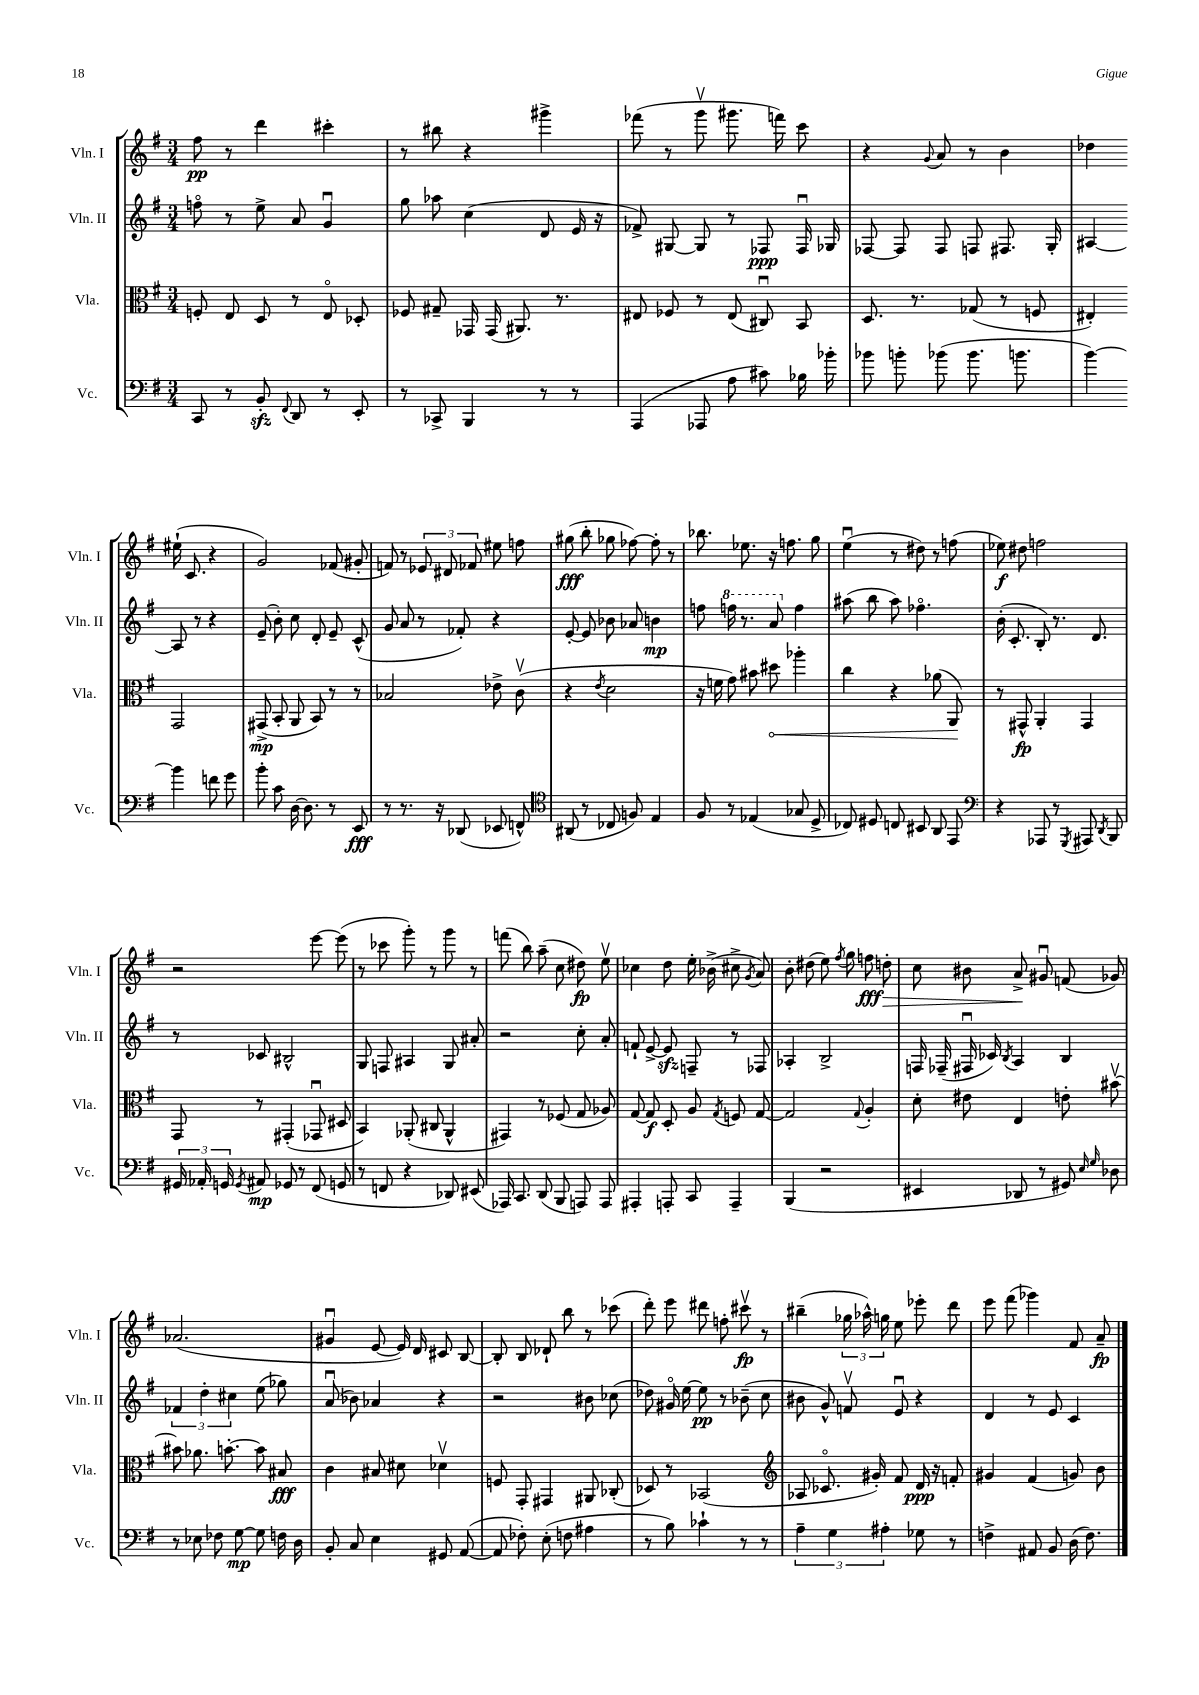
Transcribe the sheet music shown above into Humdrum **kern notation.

**kern	**dynam	**kern	**dynam	**kern	**dynam	**kern	**dynam
*part4	*part4	*part3	*part3	*part2	*part2	*part1	*part1
*staff4	*staff4	*staff3	*staff3	*staff2	*staff2	*staff1	*staff1
*I"Vc.	*	*I"Vla.	*	*I"Vln. II	*	*I"Vln. I	*
*I'Vc.	*	*I'Vla.	*	*I'Vln. II	*	*I'Vln. I	*
*clefF4	*	*clefC3	*	*clefG2	*	*clefG2	*
*k[f#]	*	*k[f#]	*	*k[f#]	*	*k[f#]	*
*M3/4	*	*M3/4	*	*M3/4	*	*M3/4	*
=12	=12	=12	=12	=12	=12	=12	=12
8CC/	.	8Fn'/	.	8ffn\	.	8ff#\	pp
8r	.	8E/	.	8r	.	8r	.
8BBzz'/	.	8D/	.	8ee^\	.	4ddd\	.
8qqFF#/	.	.	.	.	.	.	.
8DD/	.	8r	.	8a/	.	.	.
8r	.	8E/	.	4gu/	.	4ccc#X'\	.
8EE'/	.	8D-X'/	.	.	.	.	.
=13	=13	=13	=13	=13	=13	=13	=13
8r	.	8F-X/	.	8gg\	.	8r	.
8CC-X^/	.	8G#X~/	.	8aa-X\	.	8bb#X\	.
4BBB/	.	16GG-X/	.	(4cc\	.	4r	.
.	.	(16GG-/	.	.	.	.	.
.	.	8.AA#X/)	.	.	.	.	.
8r	.	.	.	8d/	.	4ggg#X^\	.
.	.	8.r	.	.	.	.	.
8r	.	.	.	16e/	.	.	.
.	.	.	.	16r	.	.	.
=14	=14	=14	=14	=14	=14	=14	=14
(4AAA/	.	8E#X/	.	8f-X^/)	.	(8fff-X\	.
.	.	8F-X/	.	[8G#X/	.	8r	.
8AAA-X/	.	8r	.	8G#/]	.	8gggv\	.
8A\	.	(8E#/	.	8r	.	8.ggg#X\	.
8c#X\)	.	8C#Xu/)	.	8F-X/	ppp	.	.
.	.	.	.	.	.	16fffn\)	.
16B-X\	.	8BB/	.	16F-u/	.	8ccc\	.
16b-X'\	.	.	.	16G-X/	.	.	.
=15	=15	=15	=15	=15	=15	=15	=15
8b-X\	.	8.D/	.	[8F-X/	.	4r	.
8bn'\	.	.	.	8F-/]	.	.	.
.	.	8.r	.	.	.	.	.
.	.	.	.	.	.	8qqg/	.
(8b-X\	.	.	.	8F-/	.	8a/	.
8.b-\	.	(8G-X/	.	8Fn/	.	8r	.
.	.	8r	.	8.F#X/	.	4b\	.
8.bn\	.	.	.	.	.	.	.
.	.	8Fn/	.	.	.	.	.
.	.	.	.	16G'/	.	.	.
=16	=16	=16	=16	=16	=16	=16	=16
[4b\)	.	4E#X'/)	.	[4A#X/	.	4dd-X\	.
4b\]	.	2GG/	.	8A#/]	.	(16ee#X`\	.
.	.	.	.	.	.	8.c/	.
.	.	.	.	8r	.	.	.
8fn\	.	.	.	4r	.	4r	.
8g\	.	.	.	.	.	.	.
!!LO:LB:g=z
=17	=17	=17	=17	=17	=17	=17	=17
8b'\	.	(8GG#X^/	mp	(8e~/	.	2g/)	.
8c\	.	8BB'/	.	8b'\)	.	.	.
[16D\	.	8AA/	.	8cc\	.	.	.
8.D\]	.	.	.	.	.	.	.
.	.	8BB/)	.	8d'/	.	.	.
8r	.	8r	.	8e~/	.	(8f-X/	.
8EE/	fff	8r	.	(8c^^/	.	8g#X'/	.
=18	=18	=18	=18	=18	=18	=18	=18
8r	.	2B-X/	.	8g/	.	8fn/)	.
8.r	.	.	.	8a/	.	8r	.
.	.	.	.	8r	.	12e-X/	.
16r	.	.	.	.	.	.	.
.	.	.	.	.	.	12d#X/	.
(8DD-X/	.	.	.	8f-X'/)	.	.	.
.	.	.	.	.	.	12f-X/	.
8EE-X/	.	8e-X^\	.	4r	.	8ee#X\	.
8FFn^^/)	.	(8cv\	.	.	.	8ffn\	.
=19	=19	=19	=19	=19	=19	=19	=19
*clefC4	*	*	*	*	*	*	*
(8AA#X/	.	4r	.	[8e'/	.	(8gg#X\	fff
8r	.	.	.	8e/]	.	8bb'\	.
.	.	8qe/	.	.	.	.	.
8C-X/	.	2d\	.	8b-X\	.	8gg-X\	.
8Fn/)	.	.	.	8a-X/	.	[8ff-X\)	.
4E/	.	.	.	4bn\	mp	8ff-'\]	.
.	.	.	.	.	.	8r	.
=20	=20	=20	=20	=20	=20	=20	=20
8F#/	.	16r	.	8ffn\	.	8.bb-X\	.
.	.	16fn\	.	.	.	.	.
*	*	*	*	*8va	*	*	*
8r	.	8g\)	.	16fffn\	.	.	.
.	.	.	.	8.r	.	8.ee-X\	.
(4E-X/	.	8b#X\	.	.	.	.	.
!	!	!	!LO:HP:b	!	!	!	!
.	.	8dd#X\	<	8aa/	.	16r	.
.	.	.	.	.	.	8.ffn\	.
*	*	*	*	*X8va	*	*	*
8G-X/	.	4aa-X'\	.	4ff\	.	.	.
8D^/	.	.	.	.	.	8gg\	.
=21	=21	=21	=21	=21	=21	=21	=21
8C-X/)	.	4cc\	.	(8aa#X\	.	(4eeu\	.
8D#X/	.	.	.	8bb\	.	.	.
8Cn/	.	4r	.	8aa#\)	.	8r	.
8BB#X/	.	.	.	4.ff-X\	.	8dd#X\)	.
8AA/	.	(8a-X\	.	.	.	8r	.
8EE/	.	8AA/)	.	.	.	(8ffn\	.
.	.	.	[	.	.	.	.
=22	=22	=22	=22	=22	=22	=22	=22
*clefF4	*	*	*	*	*	*	*
4r	.	8r	.	(16b'\	.	8ee-X\)	f
.	.	.	.	8.c'/	.	.	.
.	.	8GG#X^^/	fp	.	.	8dd#X\	.
8AAA-X/	.	4AA'/	.	8B'/)	.	2ffn\	.
8r	.	.	.	8.r	.	.	.
8qGGG/	.	.	.	.	.	.	.
8AAA#X/	.	4GG#/	.	.	.	.	.
.	.	.	.	8.d/	.	.	.
8qDD/	.	.	.	.	.	.	.
8BBB/	.	.	.	.	.	.	.
!!LO:LB:g=z
=23	=23	=23	=23	=23	=23	=23	=23
24GG#X/	.	8GG/	.	8r	.	2r	.
24AA-X'/	.	.	.	.	.	.	.
24GGn/	.	.	.	.	.	.	.
8qGG/	.	.	.	.	.	.	.
8AA#X/	mp	8r	.	8c-X/	.	.	.
8GG-X/	.	(4GG#X'/	.	2B#X^^/	.	.	.
8r	.	.	.	.	.	.	.
(8FF#/	.	8GG-Xu/	.	.	.	[8eee\	.
8GGn/	.	8D#X/	.	.	.	(8eee\]	.
=24	=24	=24	=24	=24	=24	=24	=24
8r	.	4BB/)	.	8G/	.	8r	.
8FFn/	.	.	.	8Fn/	.	8ccc-X\	.
4r	.	(8AA-X'/	.	4A#X/	.	8ggg'\)	.
.	.	8C#X/	.	.	.	8r	.
8DD-X/)	.	4AA-^^/	.	8G/	.	8ggg\	.
(8EE#X/	.	.	.	8a#X'/	.	8r	.
=25	=25	=25	=25	=25	=25	=25	=25
16AAA-X/)	.	4GG#X/)	.	2r	.	(8fffn\	.
8.CC/	.	.	.	.	.	.	.
.	.	.	.	.	.	8bb\)	.
(8DD/	.	8r	.	.	.	(8aa~\	.
8BBB/	.	(8F-X/	.	.	.	8cc\	.
8AAAn/)	.	8G/	.	8cc'\	.	8dd#X\)	fp
8AAA/	.	8A-X/)	.	8a'/	.	8eev\	.
=26	=26	=26	=26	=26	=26	=26	=26
4AAA#X'/	.	[8G/	.	8fn`/	.	4cc-X\	.
.	.	8G/]	f	[8e^/	.	.	.
8AAAn'/	.	8D'/	.	8ezz/]	.	8dd\	.
8CC/	.	8A/	.	8Fn~/	.	16ee'\	.
.	.	.	.	.	.	(16b-X^\	.
.	.	8qG/	.	.	.	.	.
4AAA~/	.	8Fn/	.	8r	.	8cc#X^\	.
.	.	.	.	.	.	8qg/	.
.	.	[8G/	.	8F-X/	.	8a/)	.
=27	=27	=27	=27	=27	=27	=27	=27
(4BBB/	.	2G/]	.	4A-X'/	.	8b'\	.
.	.	.	.	.	.	(8dd#X\	.
2r	.	.	.	2B^/	.	8ee\)	.
.	.	.	.	.	.	8qff#/	.
.	.	.	.	.	.	8gg\	.
.	.	8qqG/	.	.	.	.	.
.	.	4A'/	.	.	.	8ffn\	fff
!	!	!	!	!	!	!	!LO:HP:b
.	.	.	.	.	.	8ddn'\	>
=28	=28	=28	=28	=28	=28	=28	=28
4EE#X/	.	8d'\	.	16Fn/	.	8cc\	.
.	.	.	.	(16F-X~/	.	.	.
.	.	8e#X\	.	16F#Xu/	.	8b#X\	.
.	.	.	.	16c-X/)	.	.	.
.	.	.	.	8qB/	.	.	.
8DD-X/	.	4E/	.	4A/	.	8a^/	.
8r	.	.	.	.	.	8g#Xu/	]
8GG#X/)	.	8en'\	.	4B/	.	(8fn/	.
16qqE/	.	.	.	.	.	.	.
16qqG/	.	.	.	.	.	.	.
8D-X\	.	[8b#Xv\	.	.	.	8g-X/)	.
!!LO:LB:g=z
=29	=29	=29	=29	=29	=29	=29	=29
8r	.	8b#X\]	.	6f-X/	.	(2.a-X/	.
8E-X\	.	8.a-X\	.	.	.	.	.
.	.	.	.	6dd'\	.	.	.
8F-X\	.	.	.	.	.	.	.
.	.	[8.bn'\	.	.	.	.	.
.	.	.	.	6cc#X\	.	.	.
[8G\	mp	.	.	.	.	.	.
8G\]	.	8b\]	.	(8ee\	.	.	.
16Fn\	.	8B#X/	fff	8gg-X\)	.	.	.
16D\	.	.	.	.	.	.	.
=30	=30	=30	=30	=30	=30	=30	=30
8BB'/	.	4c\	.	(8au/	.	4g#Xu/	.
8C/	.	.	.	8b-X\)	.	.	.
4E\	.	8B#X/	.	4a-X/	.	[8e/	.
.	.	8d#X\	.	.	.	16e/])	.
.	.	.	.	.	.	16d/	.
8GG#X/	.	4d-Xv\	.	4r	.	8c#X/	.
([8AA/	.	.	.	.	.	[8B/	.
=31	=31	=31	=31	=31	=31	=31	=31
8AA/]	.	8Fn/	.	2r	.	8B'/]	.
8F-X'\)	.	8GG'/	.	.	.	8B/	.
(8E'\	.	4GG#X/	.	.	.	8d-X`/	.
8Fn\	.	.	.	.	.	8bb\	.
4A#X\	.	8AA#X/	.	8b#X\	.	8r	.
.	.	(8C-X'/	.	(8cc-X\	.	(8ccc-X\	.
=32	=32	=32	=32	=32	=32	=32	=32
8r	.	8D-X/)	.	8dd-X\)	.	8ddd'\)	.
8B\)	.	8r	.	16g#X/	.	8eee\	.
.	.	.	.	[16ee\	.	.	.
4c-X`\	.	(2BB-X/	.	8ee\]	pp	8ddd#X\	.
.	.	.	.	8r	.	8ffn'\	.
8r	.	.	.	(8b-X~\	.	8ccc#Xv\	fp
8r	.	.	.	8cc\	.	8r	.
=33	=33	=33	=33	=33	=33	=33	=33
*	*	*clefG2	*	*	*	*	*
6A~\	.	8A-X/	.	8b#X\	.	(4bb#X~\	.
.	.	8.c-X/	.	8g^^/)	.	.	.
6G\	.	.	.	.	.	.	.
.	.	.	.	8fnv/	.	24gg-X\	.
.	.	.	.	.	.	24aa-X^^\)	.
.	.	16g#X'/)	.	.	.	.	.
6A#X'\	.	.	.	.	.	24ggn\	.
.	.	8f#/	.	8eu/	.	8ee\	.
8G-X\	.	16d/	ppp	4r	.	8eee-X'\	.
.	.	16r	.	.	.	.	.
8r	.	8fn'/	.	.	.	8ddd\	.
=34	=34	=34	=34	=34	=34	=34	=34
4Fn^\	.	4g#X/	.	4d/	.	8eee\	.
.	.	.	.	.	.	(8fff#\	.
8AA#X/	.	(4f#/	.	8r	.	4ggg-X\)	.
8BB/	.	.	.	8e/	.	.	.
(16D\	.	8gn/)	.	4c/	.	8f#/	.
8.F\)	.	.	.	.	.	.	.
.	.	8b\	.	.	.	8a~/	fp
==	==	==	==	==	==	==	==
*-	*-	*-	*-	*-	*-	*-	*-
